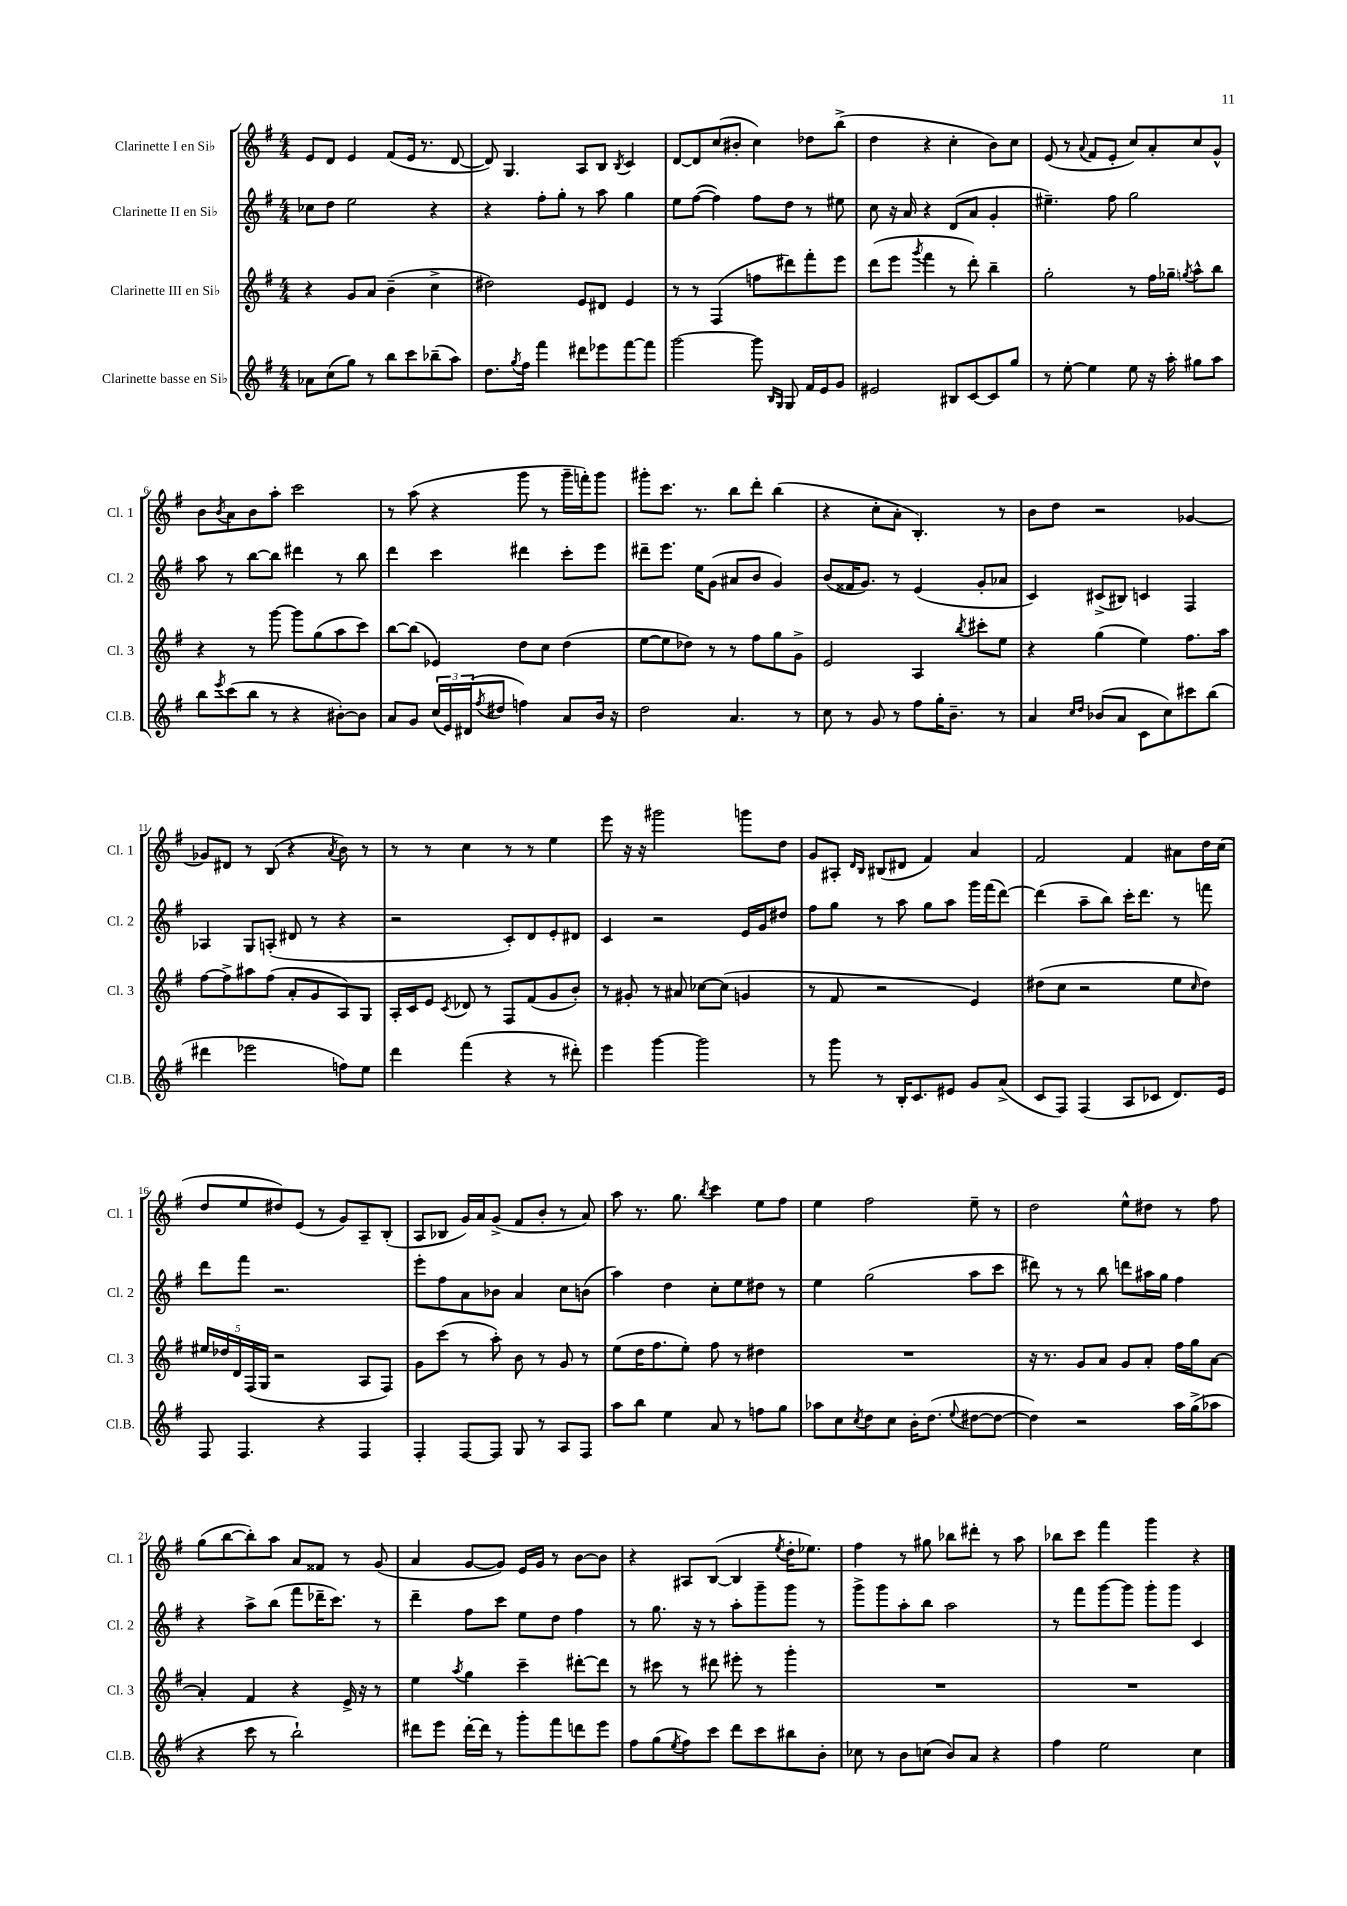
<<
\new StaffGroup <<
\new Staff = "s0" \with { instrumentName = "Clarinette I en Sib" shortInstrumentName = "Cl. 1" } {
    \clef treble \key g \major \numericTimeSignature \time 4/4
    e'8 d'8 e'4 fis'8( e'16 r8. d'8~ |
    d'8) g4. a8 b8 \acciaccatura { b8 } c'4 |
    d'8~ d'8 c''8( bis'8-. c''4) des''8 b''8->( |
    d''4 r4 c''4-. b'8) c''8 |
    e'8( r8 \appoggiatura { a'8 } fis'8 e'8-. c''8) a'8-. c''8 g'8-^ |
    b'8 \acciaccatura { b'8 } a'8 b'8 a''8-. c'''2 |
    r8 a''8( r4 g'''8 r8 g'''16-- f'''16-.) g'''8 |
    gis'''8-. c'''8. r8. b''8 d'''8-. b''4( |
    r4 c''8-. a'8-. b4.-.) r8 |
    b'8 d''8 r2 ges'4~ |
    ges'8 dis'8 r8 b8( r4 \acciaccatura { a'8 } b'8) r8 |
    r8 r8 c''4 r8 r8 e''4 |
    e'''8 r16 r16 gis'''2 g'''8 d''8 |
    g'8 ais8-. \grace { d'16 b16 } bis8( dis'8 fis'4) a'4 |
    fis'2 fis'4 ais'8 d''16 c''16( |
    d''8 e''8 dis''8) e'8( r8 g'8) a8-- b8-.( |
    a8 bes8 g'16) a'16 g'8->( fis'8 b'8-. r8 a'8) |
    a''8 r8. g''8. \acciaccatura { b''8 } c'''4 e''8 fis''8 |
    e''4 fis''2 e''8-- r8 |
    d''2 e''8-^ dis''8 r8 fis''8 |
    g''8( b''8~ b''8-.) a''8 a'8 fisis'8 r8 g'8( |
    a'4 g'8~ g'8) e'16 g'16 r8 b'8~ b'8 |
    r4 ais8 b8~( b4 \acciaccatura { e''8 } d''16-. ees''8.) |
    fis''4 r8 gis''8 bes''8 dis'''8-. r8 a''8 |
    bes''8 c'''8 fis'''4 g'''4 r4 \bar "|." |
}
\new Staff = "s1" \with { instrumentName = "Clarinette II en Sib" shortInstrumentName = "Cl. 2" } {
    \clef treble \key g \major \numericTimeSignature \time 4/4
    ces''8 d''8 e''2 r4 |
    r4 fis''8-. g''8-. r8 a''8 g''4 |
    e''8 fis''8~( fis''4) fis''8 d''8 r8 eis''8 |
    c''8 r16 a'16 r4 d'8( a'8 g'4-. |
    eis''4.--) fis''8 g''2 |
    a''8 r8 b''8~ b''8 dis'''4 r8 b''8 |
    d'''4 c'''4 dis'''4 c'''8-. e'''8 |
    dis'''8-- e'''8. e''16 g'8( ais'8 b'8 g'4) |
    b'8( fisis'16 g'8.) r8 e'4( g'8-. aes'8 |
    c'4) cis'8->( bis8) c'4 fis4 |
    aes4 g8 a8-.( dis'8 r8 r4 |
    r2 c'8-.) d'8 e'8-. dis'8 |
    c'4 r2 e'16 g'16 dis''8 |
    fis''8 g''8 r8 a''8 g''8 a''8 g'''16 fis'''16( d'''8~) |
    d'''4( a''8-- b''8) c'''16-. d'''8. r8 f'''8 |
    d'''8 fis'''8 r2. |
    e'''8-. fis''8 a'8 bes'8 a'4 c''8 b'8( |
    a''4) d''4 c''8-. e''8 dis''8 r8 |
    e''4 g''2( a''8 c'''8 |
    dis'''8) r8 r8 b''8 d'''8 ais''16 g''16 fis''4 |
    r4 a''8-> b''8( fis'''8 des'''16-- c'''8.) r8 |
    d'''4-- fis''8 c'''8 e''8 d''8 fis''4 |
    r8 g''8. r16 r8 a''8-. g'''8-- g'''8 r8 |
    g'''8-> g'''8 a''8-. b''8 a''2 |
    r8 fis'''8 g'''8~ g'''8 g'''8-. g'''8 c'4 \bar "|." |
}
\new Staff = "s2" \with { instrumentName = "Clarinette III en Sib" shortInstrumentName = "Cl. 3" } {
    \clef treble \key g \major \numericTimeSignature \time 4/4
    r4 g'8 a'8 b'4--( c''4-> |
    dis''2) e'8 dis'8 e'4 |
    r8 r8 fis4( f''8 dis'''8) fis'''8-. e'''8 |
    d'''8( e'''8 \acciaccatura { g'''8 } fis'''4 r8 d'''8-.) b''4-- |
    g''2-. r8 fis''16 ges''16-- \acciaccatura { g''8 } a''8-^ b''8 |
    r4 r8 g'''8~ g'''8 g''8( a''8 c'''8) |
    b''8~ b''8( ees'4) d''8 c''8 d''4( |
    e''8~ e''8 des''8) r8 r8 fis''8 g''8 g'8-> |
    e'2 a4 \acciaccatura { b''8 } cis'''8-. e''8 |
    r4 g''4( e''4) fis''8. a''16 |
    fis''8~ fis''8-> ais''8 fis''8( a'8-. g'8 a8) g8 |
    a16-. c'16 e'8 \acciaccatura { c'8 } des'8 r8 fis8 fis'8( g'8 b'8-.) |
    r8 gis'8-. r8 ais'8 ces''8~ ces''8( g'4 |
    r8 fis'8 r2 e'4) |
    dis''8( c''8 r2 e''8 \grace { c''16 } dis''8) |
    \tuplet 5/4 { eis''16 des''16 d'16 fis16( g16 } r2 a8 fis8) |
    g'8 c'''8( r8 a''8-.) b'8 r8 g'8 r8 |
    e''8( d''16 fis''8. e''8-.) fis''8 r8 dis''4 |
    R1 |
    r16 r8. g'8 a'8 g'8 a'8-. fis''16 g''16 a'8~ |
    a'4-. fis'4 r4 e'16-> r16 r8 |
    e''4 \acciaccatura { a''8 } g''4 c'''4-- dis'''8~-. dis'''8 |
    r8 cis'''8 r8 dis'''8 eis'''8-. r8 g'''4-. |
    R1 |
    R1 \bar "|." |
}
\new Staff = "s3" \with { instrumentName = "Clarinette basse en Sib" shortInstrumentName = "Cl.B." } {
    \clef treble \key g \major \numericTimeSignature \time 4/4
    aes'8 c''8( g''8) r8 b''8 c'''8 bes''8--( a''8) |
    d''8. \acciaccatura { g''8 } fis''16 fis'''4 dis'''8 ees'''8 fis'''8~ fis'''8 |
    g'''2~ g'''8 \grace { b16 g16 } g8 fis'16 e'16 g'8 |
    eis'2 bis8 c'8~ c'8 g''8 |
    r8 e''8~-. e''4 e''8 r16 a''16-. gis''8 a''8 |
    b''8 \acciaccatura { e'''8 } c'''8( b''8 r8 r4 bis'8~-.) bis'8 |
    a'8 g'8 \tuplet 3/2 { c''16( e'16) dis'16( } \acciaccatura { fis''8 } dis''8 f''4) a'8 b'16 r16 |
    d''2 a'4. r8 |
    c''8 r8 g'8 r8 fis''8 g''16-. b'8.-- r8 |
    a'4 \grace { c''16 d''16 } bes'8( a'8 c'8 c''8) cis'''8 b''8( |
    dis'''4 ees'''2 f''8) e''8 |
    d'''4 fis'''4( r4 r8 dis'''8-.) |
    e'''4 g'''4~ g'''2 |
    r8 g'''8 r8 b16-. c'8. eis'8 g'8 a'8->( |
    c'8 fis8) fis4( a8 ces'8 d'8.) e'16 |
    fis8 fis4. r4 fis4 |
    fis4-. fis8~ fis8 g8 r8 a8 fis8 |
    a''8 b''8 e''4 a'8 r8 f''8 g''8 |
    aes''8 c''8 \acciaccatura { c''8 } d''8 c''8 b'16-. d''8.( \appoggiatura { e''8 } dis''8~ dis''8~ |
    dis''4) r2 a''16 g''16->( aes''8 |
    r4 c'''8 r8 b''2-!) |
    dis'''8 e'''8 dis'''16~-. dis'''16 r8 g'''8-. fis'''8 d'''8 e'''8 |
    fis''8 g''8( \acciaccatura { e''8 } fis''8) c'''8 d'''8 c'''8 bis''8 b'8-. |
    ces''8 r8 b'8 c''8( b'8) a'8 r4 |
    fis''4 e''2 c''4 \bar "|." |
}
>>
>>
